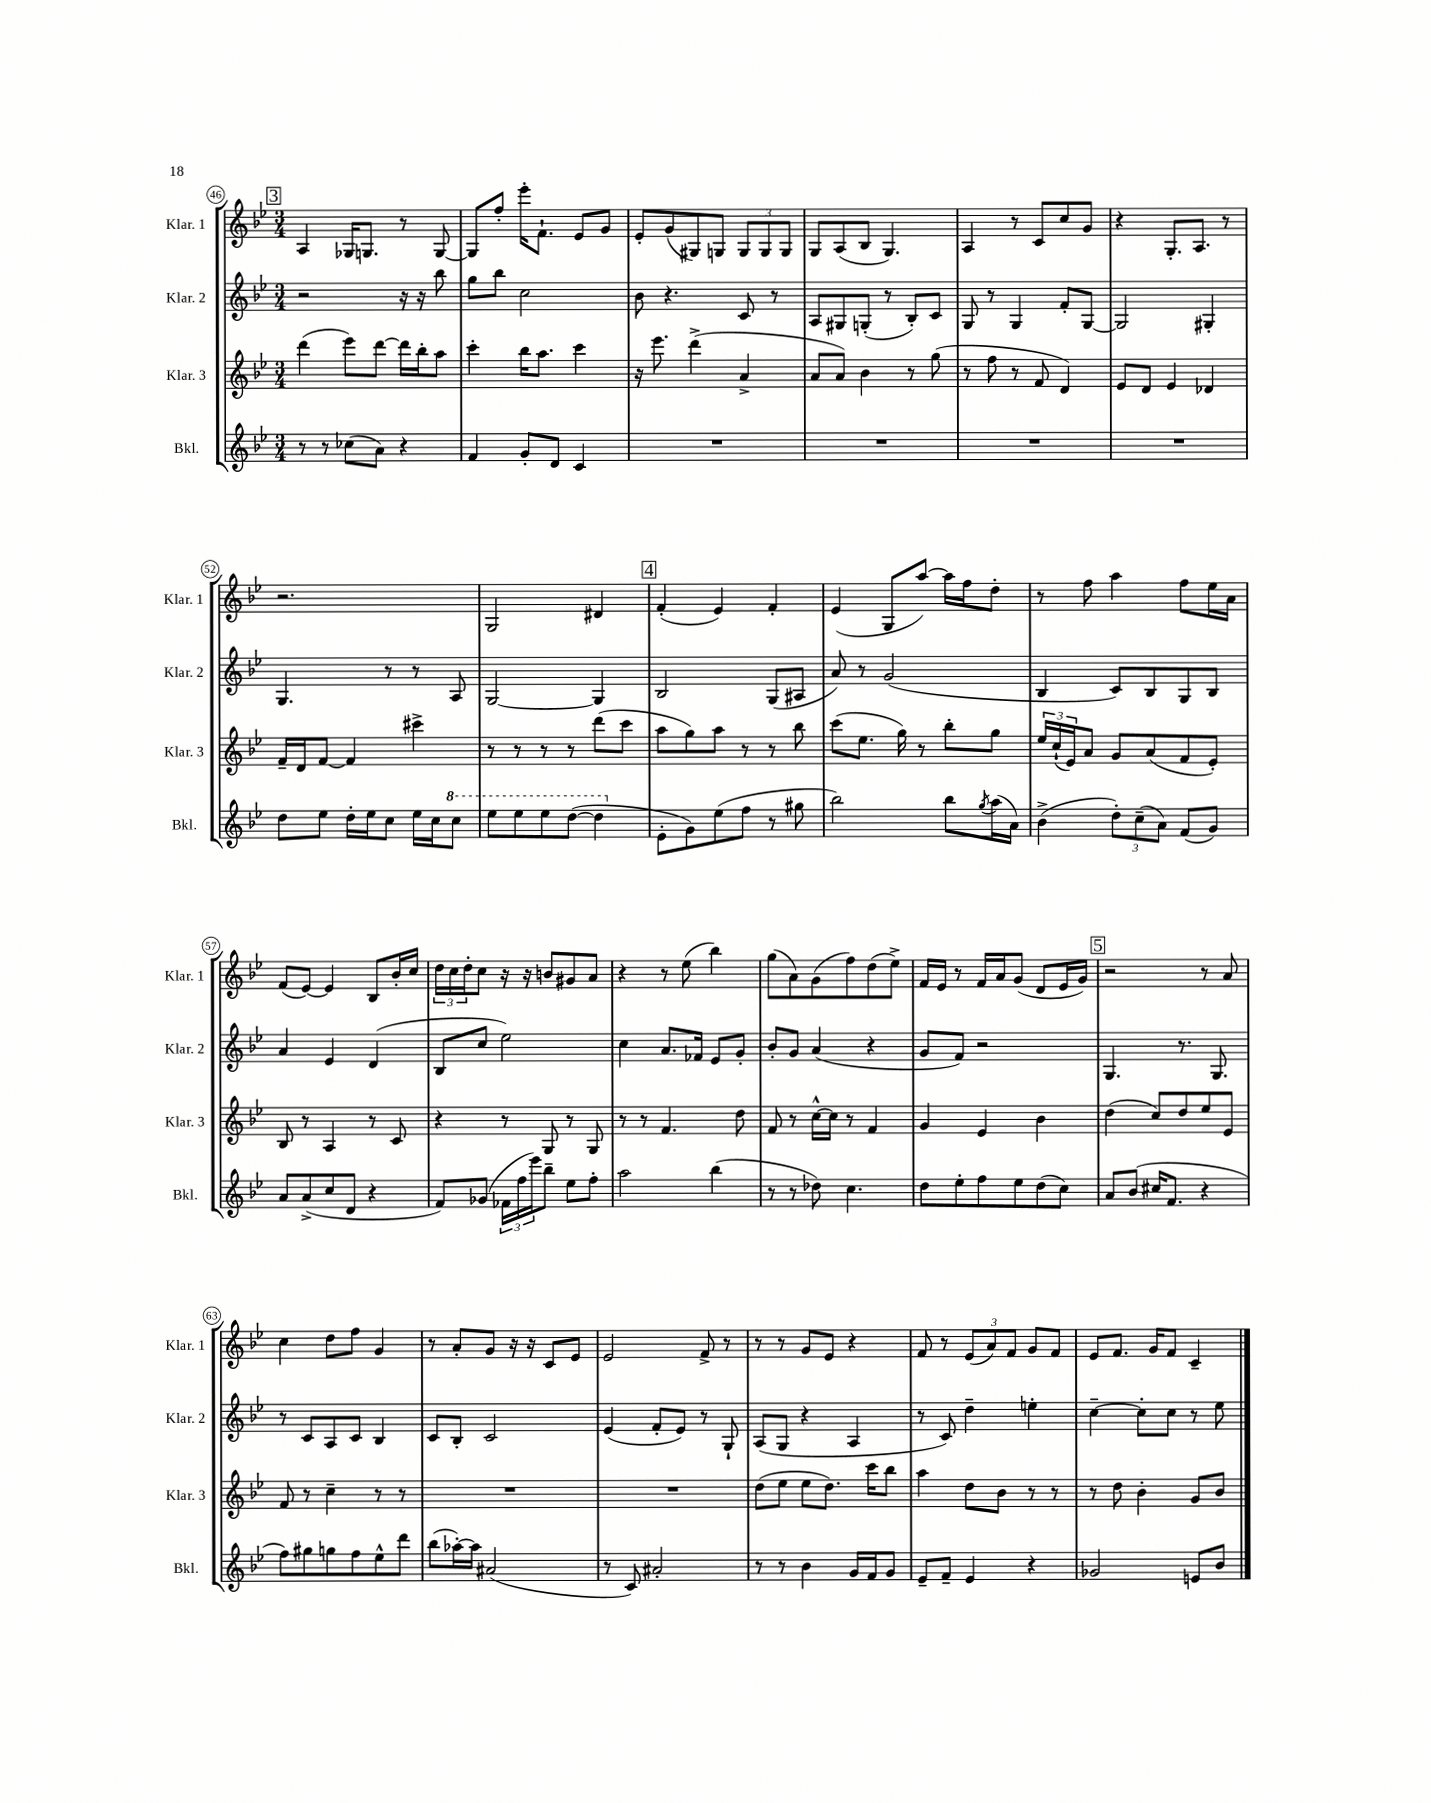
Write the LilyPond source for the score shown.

<<
\new StaffGroup <<
\new Staff = "s0" \with { instrumentName = "Klar. 1" shortInstrumentName = "Klar. 1" } {
    \clef treble \key bes \major \numericTimeSignature \time 3/4
    \mark \markup { \box "3" } a4 ges16 g8. r8 g8~ |
    g8 f''8-. ees'''16-. f'8.-! ees'8 g'8 |
    ees'8-. g'8( gis8) g8 \tuplet 3/2 { g8 g8 g8 } |
    g8 a8( bes8 g4.) |
    a4 r8 c'8 c''8 g'8 |
    r4 g8.-. a8. r8 |
    r2. |
    g2 dis'4 |
    \mark \markup { \box "4" } f'4-.( ees'4) f'4-. |
    ees'4( g8 a''8~) a''16 f''16 d''8-. |
    r8 f''8 a''4 f''8 ees''16 a'16 |
    f'8( ees'8~) ees'4 bes8 bes'16-. c''16 |
    \tuplet 3/2 { d''16 c''16 d''16-. } c''8 r16 r16 b'8 gis'8 a'8 |
    r4 r8 ees''8( bes''4) |
    g''8( a'8) g'8( f''8) d''8( ees''8->) |
    f'16 ees'16 r8 f'16 a'16 g'8( d'8 ees'16 g'16) |
    \mark \markup { \box "5" } r2 r8 a'8 |
    c''4 d''8 f''8 g'4 |
    r8 a'8-. g'8 r16 r16 c'8 ees'8 |
    ees'2 f'8-> r8 |
    r8 r8 g'8 ees'8 r4 |
    f'8 r8 \tuplet 3/2 { ees'8( a'8) f'8 } g'8 f'8 |
    ees'8 f'8. g'16 f'8 c'4-- \bar "|." |
}
\new Staff = "s1" \with { instrumentName = "Klar. 2" shortInstrumentName = "Klar. 2" } {
    \clef treble \key bes \major \numericTimeSignature \time 3/4
    \mark \markup { \box "3" } r2 r16 r16 bes''8 |
    g''8 bes''8 c''2 |
    bes'8 r4. c'8 r8 |
    a8 gis8 g8-.( r8 bes8-.) c'8 |
    g8 r8 g4 f'8-. g8~ |
    g2 gis4-. |
    g4. r8 r8 a8 |
    g2~ g4 |
    \mark \markup { \box "4" } bes2 g8( ais8 |
    a'8) r8 g'2( |
    bes4 c'8) bes8 g8 bes8 |
    a'4 ees'4 d'4( |
    bes8 c''8 ees''2) |
    c''4 a'8. fes'16 ees'8 g'8-. |
    bes'8-. g'8 a'4( r4 |
    g'8 f'8) r2 |
    \mark \markup { \box "5" } g4. r8. g8. |
    r8 c'8 a8 c'8 bes4 |
    c'8 bes8-. c'2 |
    ees'4( f'8-. ees'8) r8 g8-! |
    a8( g8 r4 a4 |
    r8 c'8) d''4-- e''4-. |
    c''4~-- c''8-. c''8 r8 ees''8 \bar "|." |
}
\new Staff = "s2" \with { instrumentName = "Klar. 3" shortInstrumentName = "Klar. 3" } {
    \clef treble \key bes \major \numericTimeSignature \time 3/4
    \mark \markup { \box "3" } d'''4( ees'''8) d'''8~ d'''16 bes''16-. a''8 |
    c'''4-. bes''16 a''8. c'''4 |
    r16 ees'''8. d'''4->( a'4-> |
    a'8 a'8) bes'4 r8 g''8( |
    r8 f''8 r8 f'8 d'4) |
    ees'8 d'8 ees'4 des'4 |
    f'16-- d'16 f'8~ f'4 cis'''4-> |
    r8 r8 r8 r8 d'''8( c'''8 |
    \mark \markup { \box "4" } a''8 g''8) a''8 r8 r8 bes''8 |
    c'''8( ees''8. g''16) r8 bes''8-. g''8 |
    \tuplet 3/2 { ees''16 c''16-!( ees'16) } a'8 g'8 a'8( f'8 ees'8-.) |
    bes8 r8 a4 r8 c'8 |
    r4 r8 g8 r8 g8 |
    r8 r8 f'4. d''8 |
    f'8 r8 c''16~-^ c''16 r8 f'4 |
    g'4 ees'4 bes'4 |
    \mark \markup { \box "5" } d''4( c''8) d''8 ees''8 ees'8 |
    f'8 r8 c''4-- r8 r8 |
    R2. |
    R2. |
    d''8( ees''8 ees''8 d''8.) c'''16 bes''8 |
    a''4 d''8 bes'8 r8 r8 |
    r8 d''8 bes'4-. g'8 bes'8 \bar "|." |
}
\new Staff = "s3" \with { instrumentName = "Bkl." shortInstrumentName = "Bkl." } {
    \clef treble \key bes \major \numericTimeSignature \time 3/4
    \mark \markup { \box "3" } r8 r8 ces''8( a'8) r4 |
    f'4 g'8-. d'8 c'4 |
    R2. |
    R2. |
    R2. |
    R2. |
    d''8 ees''8 d''16-. ees''16 c''8 ees''16 c''16 \ottava #1 c'''8 |
    ees'''8 ees'''8 ees'''8 d'''8~( d'''4 \ottava #0 |
    \mark \markup { \box "4" } ees'8-. g'8) ees''8( f''8 r8 gis''8 |
    bes''2) bes''8 \acciaccatura { g''8 } a''16( a'16) |
    bes'4->( \tuplet 3/2 { d''8-.) c''8--( a'8) } f'8( g'8) |
    a'8 a'8->( c''8 d'8 r4 |
    f'8) ges'8( \tuplet 3/2 { fes'16 f''16 ees'''16) } bes''8-- ees''8 f''8-. |
    a''2 bes''4( |
    r8 r8 des''8) c''4. |
    d''8 ees''8-. f''8 ees''8 d''8( c''8) |
    \mark \markup { \box "5" } a'8 bes'8( cis''16 f'8. r4 |
    f''8) gis''8 g''8 f''8 ees''8-^ d'''8 |
    bes''8( aes''16~-.) aes''16 ais'2( |
    r8 c'8) ais'2-. |
    r8 r8 bes'4 g'16 f'16 g'8 |
    ees'8-- f'8-- ees'4 r4 |
    ges'2 e'8 bes'8 \bar "|." |
}
>>
>>
\layout { \context { \Score currentBarNumber = #46 \override BarNumber.stencil = #(make-stencil-circler 0.1 0.3 ly:text-interface::print) } }
